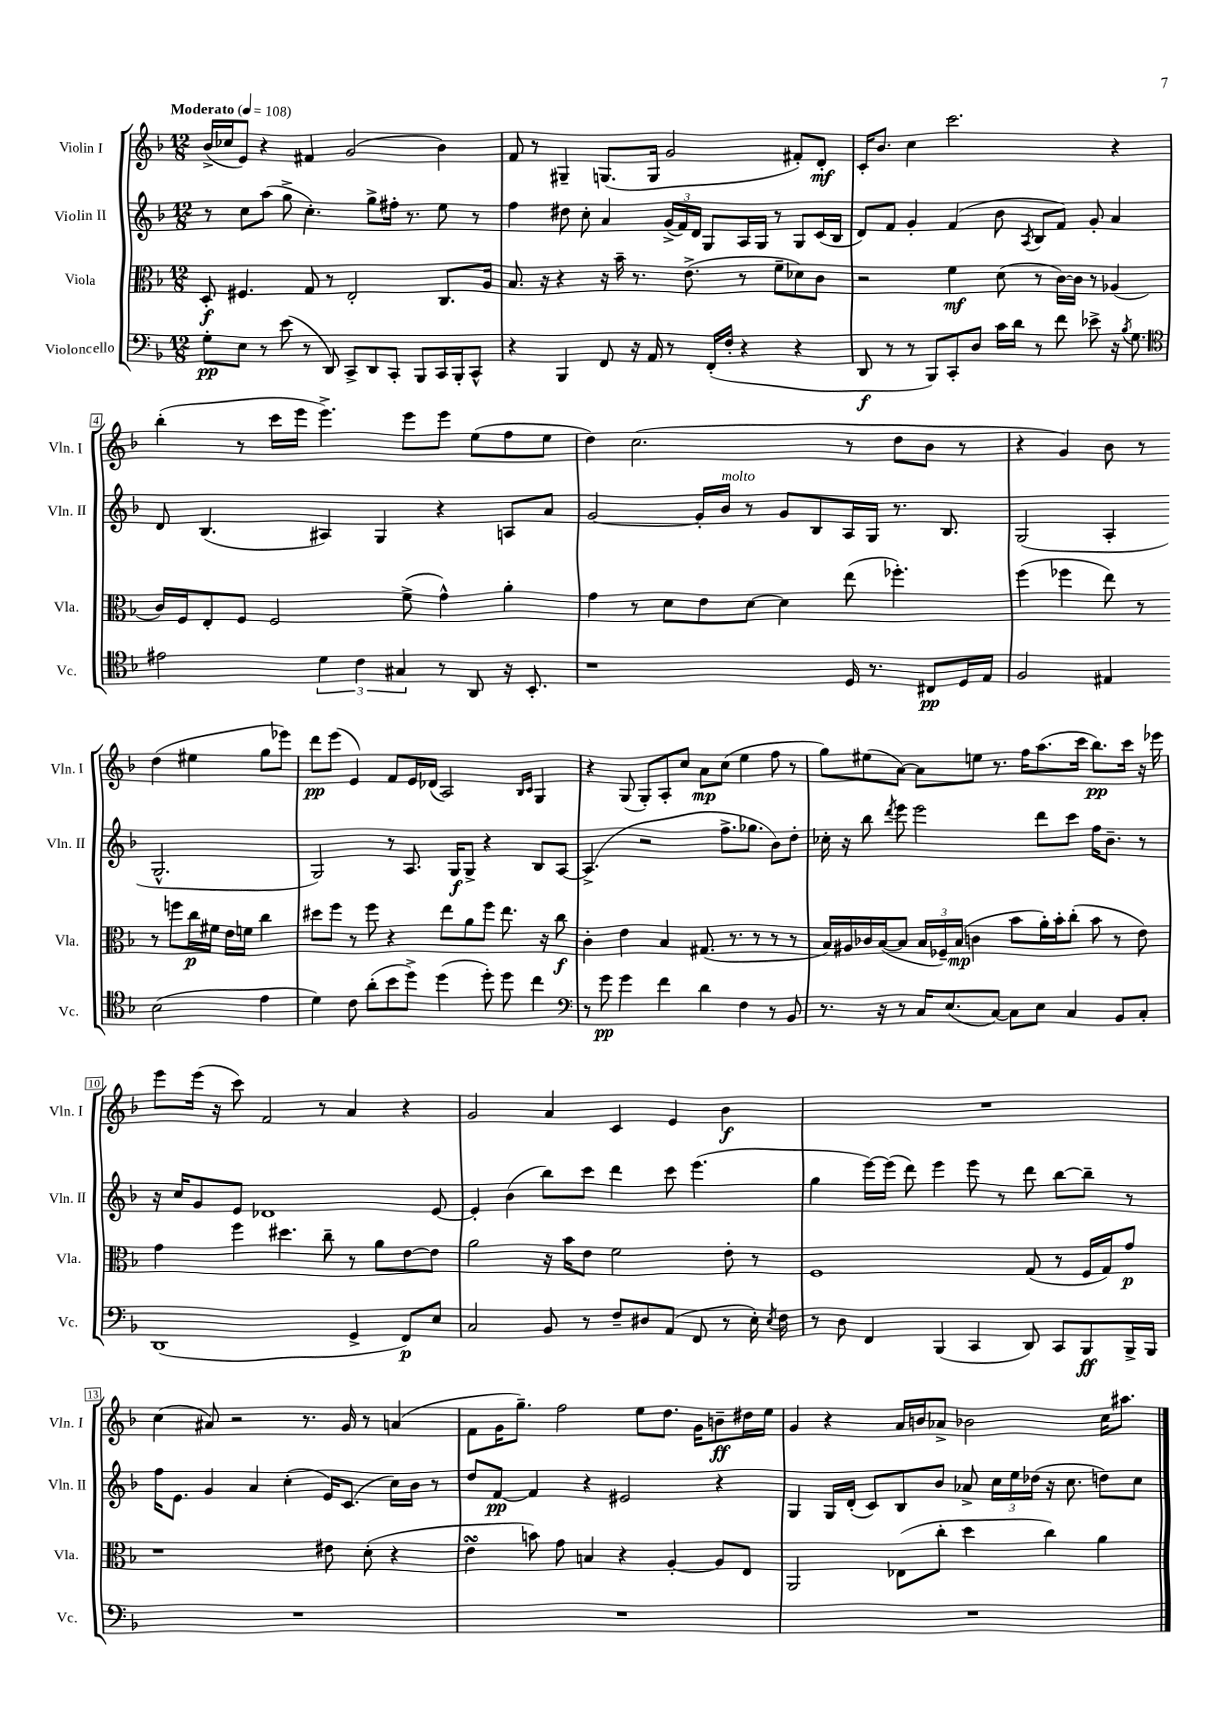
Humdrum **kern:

**kern	**kern	**kern	**kern
*staff4	*staff3	*staff2	*staff1
*clefF4	*clefC3	*clefG2	*clefG2
*k[b-]	*k[b-]	*k[b-]	*k[b-]
*M12/8	*M12/8	*M12/8	*M12/8
*MM108	*MM108	*MM108	*MM108
8G'\L	8D'/	8r	(16b-^/LL
.	.	.	16cc-/J
8E\J	4.F#/	8cc\L	8e/J)
8r	.	(8aa\J	4r
(8e\	.	8gg^\	.
8r	8G/	4.cc'\)	4f#/
8DD/)	8r	.	.
8CC^/L	2E'/	.	(2g/
8DD/	.	8gg^\L	.
8CC'/J	.	16ff#'\Jk	.
.	.	8.r	.
8BBB-/L	.	.	.
16CC/L	8.C/L	8ee\	4b-\)
16BBB-'/J	.	.	.
8CC^^/J	.	8r	.
.	16A/Jk	.	.
=	=	=	=
4r	8.B-/	4ff\	8f/
.	.	.	8r
.	16r	.	.
4BBB-/	4r	8dd#\	4G#~/
.	.	8cc'\	.
8FF/	16r	4a/	(8.G/L
.	16b-~\	.	.
16r	8.r	.	.
16AA/	.	.	16G/Jk
8r	.	(24g^/LL	2g/
.	.	24f/)	.
.	(8.e^\	.	.
.	.	24d/JJ	.
(16FF'/LL	.	8G/L	.
16F'/JJ	.	.	.
4r	8r	16A/L	.
.	.	16G/JJ	.
.	8f~\L	8r	.
4r	8d-\)	8G/L	8f#'/L)
.	8c\J	(16c/L	8d'/J
.	.	16B-/JJ	.
=	=	=	=
8DD/	2r	8d/L)	16c'/LK
.	.	.	8.b-/J
8r	.	8f/J	.
8r	.	4g'/	4cc\
8BBB-/L)	.	.	.
8CC'/	4f\	(4f/	2.ccc\
8D/J	.	.	.
16c\LL	(8d\	8b-\	.
16d\JJ	.	.	.
.	.	8qA/	.
8r	8r	8B-/L	.
8f\	[16c\LL)	8f/J)	.
.	16c\]JJ	.	.
8e-^\	8r	8g'/	.
16r	(4A-/	4a/	4r
8qB-/	.	.	.
8.G\	.	.	.
=	=	=	=
*clefC4	*	*	*
2e#\	16c/LL)	8d/	(4bb-'\
.	16F/J	.	.
.	8E'/	(4.B-/	.
.	8F/J	.	8r
.	2F/	.	16ccc\LL
.	.	.	16eee\JJ
6d\	.	4A#/)	4.eee^\)
6c\	.	.	.
.	.	4G/	.
6G#/	.	.	.
.	(8f^\	.	8eee\L
8r	4g^^\)	4r	8eee\J
8AA/	.	.	(8ee\L
16r	4a'\	8A/L	8ff\
8.BB-'/	.	.	.
.	.	8a/J	8ee\J
=	=	=	=
1r	4g\	[2g/	4dd\)
.	8r	.	(2.cc\
.	8d\L	.	.
.	8e\	16g'/]LL	.
.	.	16b-/JJ	.
.	[8d\J	8r	.
.	4d\]	8g/L	.
.	.	8B-/	.
16D/	(8ee\	16A/L	8r
8.r	.	16G/JJ	.
.	4.ff-'\)	8.r	8dd\L
8C#/L	.	.	8b-\J
.	.	8.B-/	.
16D/L	.	.	8r
16E/JJ	.	.	.
=	=	=	=
2F/	(4ff\	(2G/	4r
.	4ff-\	.	4g/)
4E#/	8ee\)	4A'/	8b-\
.	8r	.	8r
(2B-\	8r	2.G^^/	(4dd\
.	8ff\L	.	.
.	16cc\L	.	4ee#\
.	16f#\JJ	.	.
.	16e\LL	.	.
.	16f\JJ	.	.
4e\	4cc\	.	8gg\L
.	.	.	8eee-\J)
=	=	=	=
4d\)	8dd#\L	2G/)	8ddd\L
.	8ff\J	.	(8eee\J
8c\	8r	.	4e/)
(8a'\L	8ff\	.	.
8b-\	4r	8r	8f/L
8dd^\J)	.	8.A/	16e/L
.	.	.	(16d-/JJ
(4dd\	8ee\L	.	2A/)
.	.	16G/LK	.
.	8a\	8G^/J	.
8dd'\)	8ff\J	4r	.
8dd\	8.ee\	.	.
.	.	.	16qqB-/LL
.	.	.	16qqc/JJ
4cc\	.	8B-/L	4G/
.	16r	.	.
.	8cc\	[8A/J	.
=	=	=	=
*clefF4	*	*	*
8r	4c'\	(4.A^/]	4r
8g\	.	.	.
4g\	4e\	.	(8G/
.	.	2r	8G'/L)
4f\	4B-/	.	8A'/
.	.	.	8cc/J
4d\	(8.G#/	.	8a\L
.	.	8.ff^\L	(8cc\J
.	8.r	.	.
4F\	.	.	4ee\
.	.	8.gg-\J	.
.	8r	.	.
8r	8r	8b-\L)	8ff\
8BB-/	8r	8dd'\J	8r
=	=	=	=
8.r	16B-/LL)	16cc-'\	8gg\L)
.	16A#/	16r	.
.	16c-/	8bb-\	(8ee#\
16r	([16B-/J	.	.
.	.	8qddd/	.
8r	8B-/]J	8eee\	[8a\J)
16C/LK	24B-/LL	2eee\	8a\]L
.	24F-~/)	.	.
(8.E/	.	.	.
.	(24B-/JJ	.	.
.	4c\	.	8ee\J
[8C/J)	.	.	8.r
8C\]L	8b-\L	.	.
.	.	.	16ff\LK
8E\J	16a'\L)	8ddd\L	(8.aa\
.	16b-'\J	.	.
4C/	(8cc'\J	8ccc\J	.
.	.	.	16ccc\Jk
.	8b-\	16ff\LK	8.bb-\L)
.	.	8.b-~\J	.
8BB-/L	8r	.	.
.	.	.	16ccc\Jk
8C'/J	8e\)	8r	16r
.	.	.	16eee-\
=	=	=	=
(1DD	4g\	16r	8eee\L
.	.	16cc/LK	.
.	.	8g/	(16eee\Jk
.	.	.	16r
.	4ff\	8e/J	8ccc\)
.	.	1d-	2f/
.	4.dd#\	.	.
.	8cc~\	.	8r
4GG^/	8r	.	4a/
.	8a\L	.	.
8FF/L)	[8e\	.	4r
8E/J	8e\]J	[8e/	.
=	=	=	=
2C/	2a\	4e'/]	2g/
.	.	(4b-\	.
8BB-/	16r	8bb-\L)	4a/
.	16b-\LK	.	.
8r	8e\J	8ccc\J	.
8F~/L	2f\	4ddd\	4c/
8D#/	.	.	.
(8AA/J	.	8ccc\	4e/
8FF/	.	(4.eee\	.
8r	8e'\	.	4b-\
16E'\)	8r	.	.
8qE/	.	.	.
16F\	.	.	.
=	=	=	=
8r	1F	4gg\	1.r
8D\	.	.	.
4FF/	.	[16eee\LL)	.
.	.	(16eee\]JJ	.
.	.	8ddd\)	.
(4BBB-/	.	4eee\	.
4CC/	.	8eee\	.
.	.	8r	.
8DD/)	(8G/	8ddd\	.
8CC/L	8r	[8bb-\L	.
8BBB-/	16F/LL	8bb-~\]J	.
.	16G/J)	.	.
16BBB-^/L	8g/J	8r	.
16BBB-/JJ	.	.	.
=	=	=	=
1.r	1r	16ff\LK	(4cc\
.	.	8.e\J	.
.	.	4g/	8a#/)
.	.	.	2r
.	.	4a/	.
.	.	(4cc'\	.
.	.	.	8.r
.	8e#\	16e/LK)	.
.	.	(8.c/J	16g/
.	(8d'\	.	8r
.	4r	16cc\LL)	(4a/
.	.	16b-\JJ	.
.	.	8r	.
=	=	=	=
1.r	4e\	8dd/L	8f\L
.	.	[8f/J	16g\K
.	.	.	8.gg~\J)
.	8b\)	4f/]	.
.	8g\	.	2ff\
.	4B/	4r	.
.	4r	2e#/	.
.	.	.	8ee\L
.	[4A'/	.	8.dd\J
.	.	.	16g\LK
.	8A/]L	4r	8b~\
.	8E/J	.	16dd#\L
.	.	.	16ee\JJ
=	=	=	=
1.r	2AA/	4G/	4g/
.	.	16G/LL	4r
.	.	(16d'/JJ	.
.	.	8c/L)	.
.	(8E-\L	8B-/	16a/LL
.	.	.	16b/J
.	8cc'\J	8b-/J	8a-^/J
.	4dd\	8a-^/	2b-\
.	.	24cc\LL	.
.	.	24ee\	.
.	.	(24dd-\JJ	.
.	4cc\)	16r	.
.	.	8.cc\	.
.	4a\	8dd\L)	16cc\LK
.	.	.	8.aa#\J
.	.	8cc\J	.
==	==	==	==
*-	*-	*-	*-
